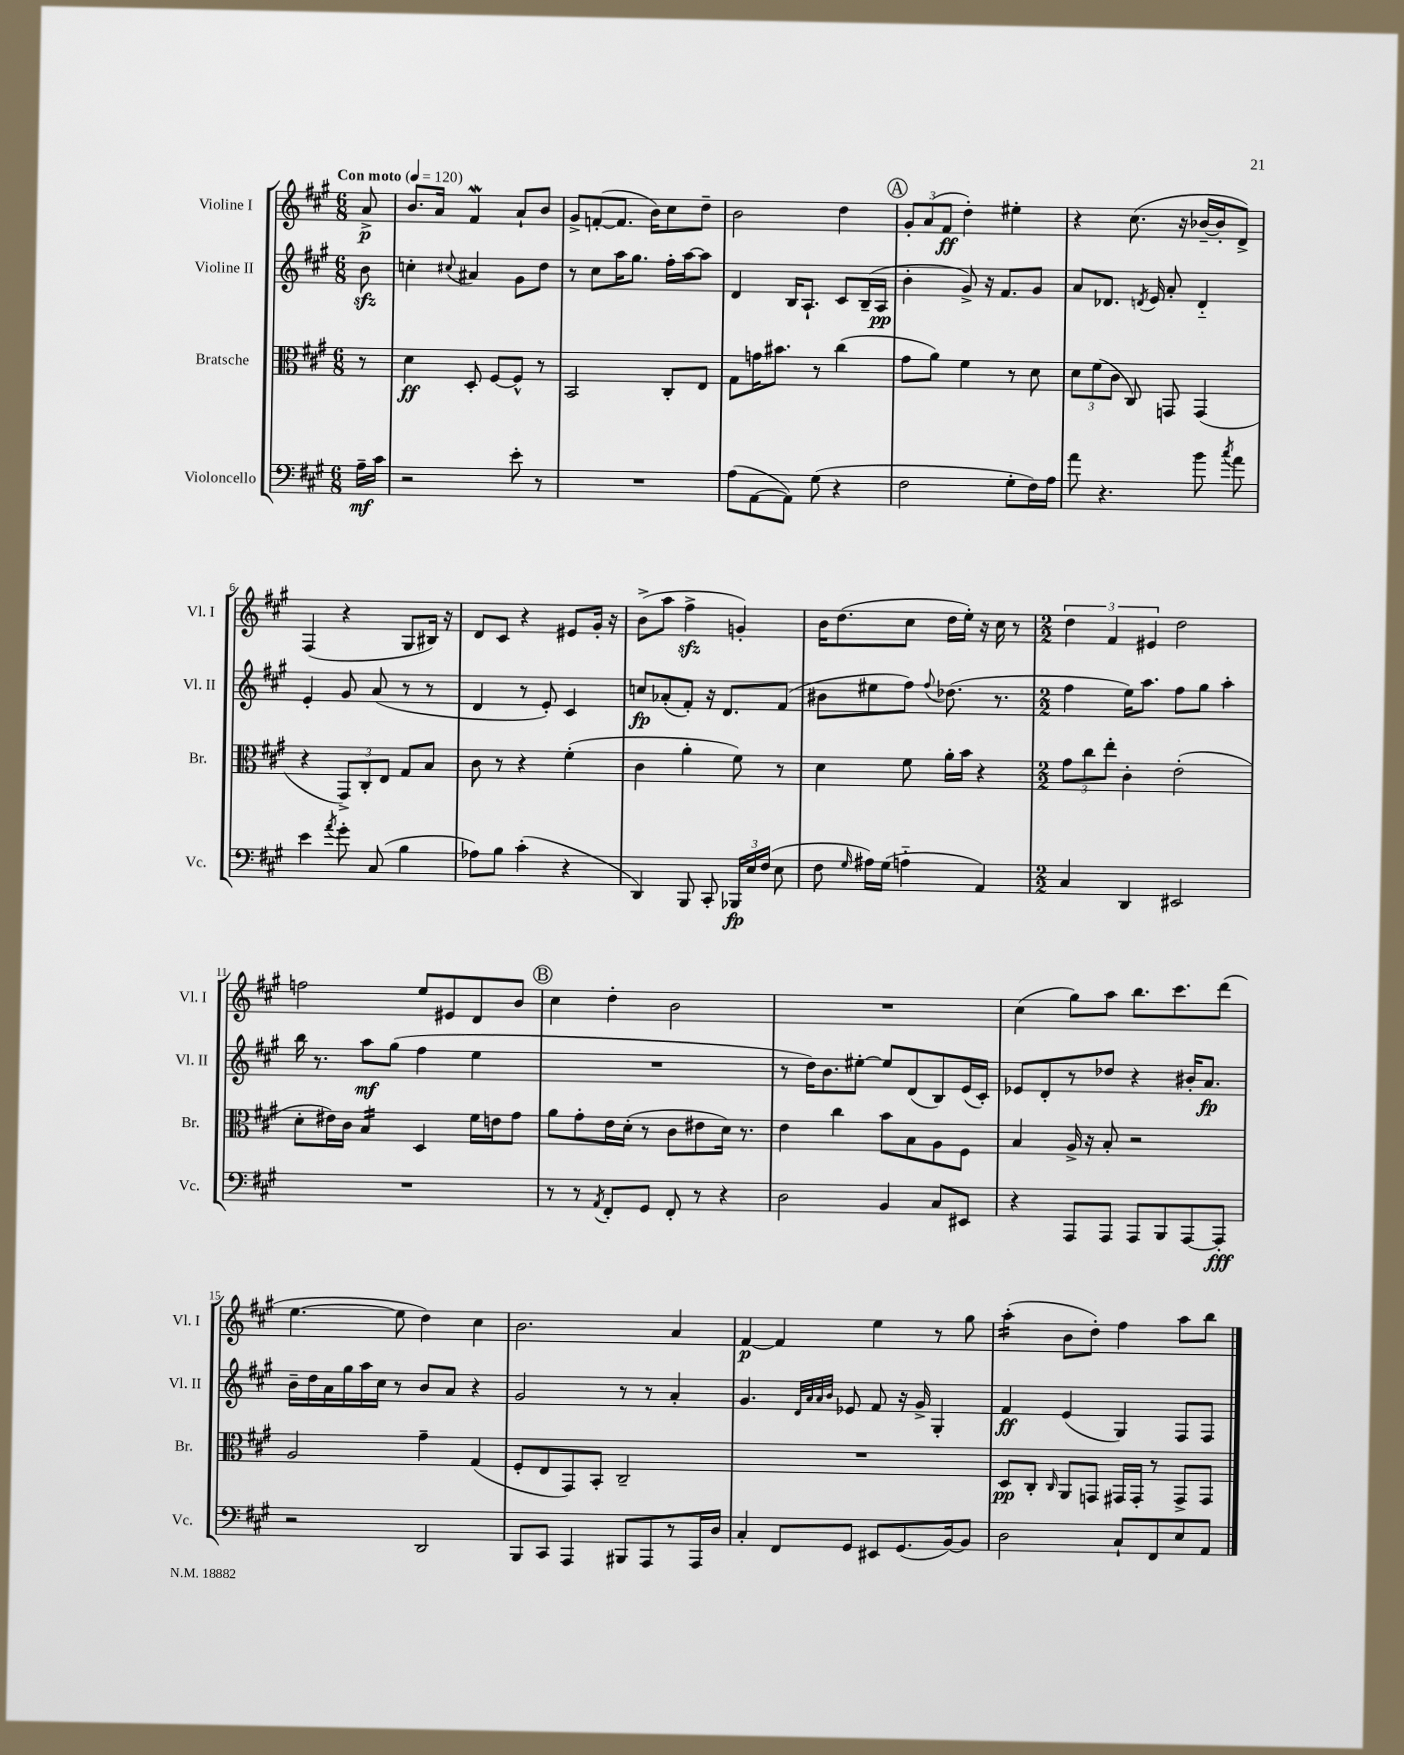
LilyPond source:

<<
\new StaffGroup <<
\new Staff = "s0" \with { instrumentName = "Violine I" shortInstrumentName = "Vl. I" } {
    \clef treble \key a \major \numericTimeSignature \time 6/8 \partial 8 \tempo "Con moto" 4 = 120
    \autoBeamOff a'8->\p |
    b'8.[ a'16] fis'4\mordent a'8[-! b'8] |
    gis'8[-> f'8~-.( f'8.] b'16[) cis''8 d''8]-- |
    b'2 d''4 |
    \mark \markup { \circle "A" } \tuplet 3/2 { gis'8[-. a'8( fis'8]\ff } d''4-.) eis''4-. |
    r4 cis''8.( r16 bes'16[~-- bes'16-. d'8]->) |
    fis4( r4 gis8[ bis16]) r16 |
    d'8[ cis'8] r4 eis'8[ gis'16]-. r16 |
    b'8[->( a''8] fis''4->\sfz g'4-.) |
    b'16[ d''8.( cis''8] d''16[ e''16]-.) r16 cis''16 r8 |
    \numericTimeSignature \time 2/2 \tuplet 3/2 { d''4 fis'4 eis'4 } d''2 |
    f''2 e''8[ eis'8 d'8 b'8] |
    \mark \markup { \circle "B" } cis''4 d''4-. b'2 |
    R1 |
    cis''4( gis''8[) a''8] b''8.[ cis'''8. d'''8]( |
    e''4.~ e''8 d''4) cis''4 |
    b'2. a'4 |
    fis'4~\p fis'4 e''4 r8 gis''8 |
    a''4:16-.( b'8[ d''8]-.) fis''4 a''8[ b''8] \bar "|." |
}
\new Staff = "s1" \with { instrumentName = "Violine II" shortInstrumentName = "Vl. II" } {
    \clef treble \key a \major \numericTimeSignature \time 6/8 \partial 8
    \autoBeamOff b'8\sfz |
    c''4-. \appoggiatura { cis''8 } ais'4 gis'8[ d''8] |
    r8 cis''8[ a''16 gis''8.] fis''16[-. a''16~ a''8] |
    d'4 b16[ a8.]-! cis'8[ b16--( a16]\pp |
    \mark \markup { \circle "A" } b'4-. gis'8->) r16 fis'8.[ gis'8] |
    a'8[ des'8.] \acciaccatura { d'8 } e'16 a'8-. d'4-_ |
    e'4-. gis'8 a'8( r8 r8 |
    d'4 r8 e'8-.) cis'4 |
    c''8[\fp aes'8-.( fis'8]-.) r16 d'8.[ fis'8]( |
    bis'8[ eis''8 fis''8]) \appoggiatura { fis''8 } des''8.( r8. |
    \numericTimeSignature \time 2/2 fis''4 e''16[) a''8.] fis''8[ gis''8] a''4-. |
    b''16 r8. a''8[\mf gis''8]( fis''4 e''4 |
    \mark \markup { \circle "B" } R1 |
    r8 d''16[) b'8. eis''8]~-. eis''8[ d'8( b8) e'16( cis'16]-.) |
    ees'8[ d'8-. r8 des''8] r4 bis'16[-. a'8.]\fp |
    b'16[-- d''16 a'16 gis''16 a''16 cis''16] r8 b'8[ a'8] r4 |
    gis'2 r8 r8 a'4-. |
    gis'4. \grace { d'32[ a'32 a'32 b'32] } ees'8 fis'8 r16 gis'16-> gis4-. |
    fis'4\ff e'4( gis4) fis8[ fis8] \bar "|." |
}
\new Staff = "s2" \with { instrumentName = "Bratsche" shortInstrumentName = "Br." } {
    \clef alto \key a \major \numericTimeSignature \time 6/8 \partial 8
    \autoBeamOff r8 |
    d'4\ff d8-. fis8[~ fis8]-^ r8 |
    b,2 cis8[-. e8] |
    gis8[ g'16 bis'8.] r8 cis''4( |
    \mark \markup { \circle "A" } gis'8[ a'8]) fis'4 r8 d'8 |
    \tuplet 3/2 { d'8[ fis'8( cis'8] } cis8) g,8 g,4( |
    r4 \tuplet 3/2 { gis,8[->) cis8-. e8] } gis8[ b8] |
    cis'8 r8 r4 fis'4-.( |
    cis'4 a'4-. fis'8) r8 |
    d'4 fis'8 a'16[-. b'16] r4 |
    \numericTimeSignature \time 2/2 \tuplet 3/2 { gis'8[ cis''8 e''8]-. } cis'4-. e'2-.( |
    d'8[-. eis'16) cis'16] b4:16 d4 fis'16[ e'16 gis'8] |
    \mark \markup { \circle "B" } a'8[ gis'8-. e'16 d'16]-.( r8 cis'8[ eis'8 d'16]) r8. |
    e'4 cis''4 b'8[ b8 a8 fis8] |
    b4 a16-> r16 b8-. r2 |
    a2 gis'4-- gis4( |
    fis8[-. e8 gis,8) b,8]-. cis2-- |
    R1 |
    d8[\pp cis8]-. \grace { cis16 } a,8[ g,8] gis,16[ gis,16]-. r8 gis,8[-> gis,8] \bar "|." |
}
\new Staff = "s3" \with { instrumentName = "Violoncello" shortInstrumentName = "Vc." } {
    \clef bass \key a \major \numericTimeSignature \time 6/8 \partial 8
    \autoBeamOff a16[--\mf cis'16] |
    r2 e'8-. r8 |
    R2. |
    a8[( a,8~ a,8]) gis8( r4 |
    \mark \markup { \circle "A" } fis2 gis8[-. fis16) a16] |
    a'8 r4. b'8 \acciaccatura { cis''8 } a'8 |
    e'4 \acciaccatura { a'8 } gis'8-. cis8( b4 |
    aes8[) b8] cis'4-.( r4 |
    d,4) b,,8 cis,8-. \tuplet 3/2 { bes,,16[\fp e16 fis16]( } e8 |
    fis8 \grace { gis16 } ais16[) gis16]( a4-_ a,4) |
    \numericTimeSignature \time 2/2 cis4 d,4 eis,2 |
    R1 |
    \mark \markup { \circle "B" } r8 r8 \acciaccatura { a,8 } fis,8[-. gis,8] fis,8-. r8 r4 |
    d2 b,4 cis8[ eis,8] |
    r4 a,,8[ a,,8] a,,8[ b,,8 a,,8~ a,,8]-.\fff |
    r2 d,2 |
    b,,8[ cis,8] a,,4 bis,,8[ a,,8 r8 a,,16 d16] |
    cis4-. fis,8[ gis,8] eis,8[ gis,8.( b,16~) b,8] |
    d2 cis8[-! fis,8 e8 a,8] \bar "|." |
}
>>
>>
